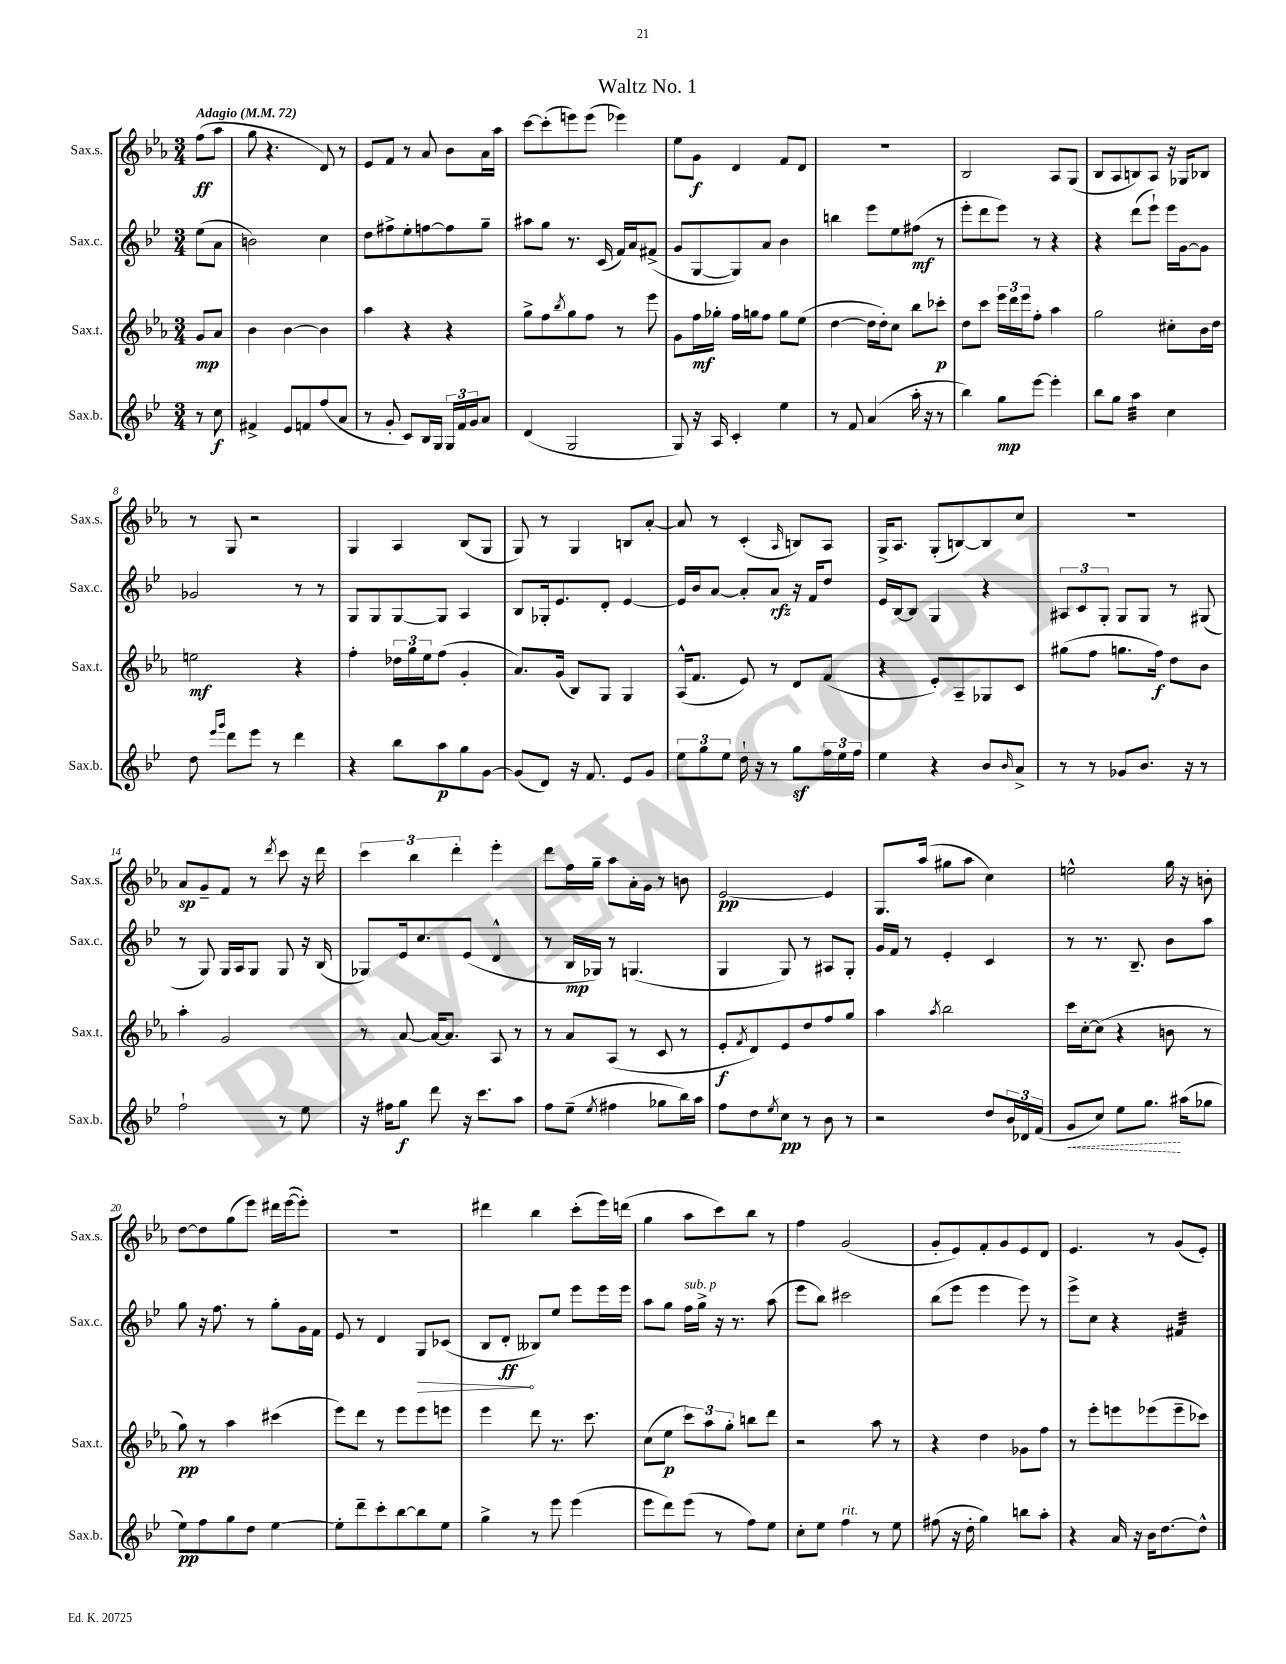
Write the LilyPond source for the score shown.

\header { title = "Waltz No. 1" }
<<
\new StaffGroup <<
\new Staff = "s0" \with { instrumentName = "Sax.s." shortInstrumentName = "Sax.s." } {
    \clef treble \key ees \major \numericTimeSignature \time 3/4 \partial 4 \tempo "Adagio" 4 = 72
    f''8\ff( aes''8 |
    g''8 r4. d'8) r8 |
    ees'8 f'8 r8 aes'8 bes'8 aes'16 aes''16 |
    c'''8~ c'''8-.( e'''8) e'''8( ees'''4) |
    ees''8 g'8\f d'4 f'8 d'8 |
    R2. |
    bes2 aes8 g8( |
    bes8 aes8 b8) aes8 r16 ges16 bes8 |
    r8 g8 r2 |
    g4 aes4 bes8( g8 |
    g8) r8 g4 b8 aes'8~-. |
    aes'8 r8 c'4-.( \grace { aes16 } b8) aes8 |
    g16-> aes8. g8-.( b8~) b8 c''8 |
    R2. |
    aes'8\sp g'8-- f'8 r8 \acciaccatura { d'''8 } c'''8 r16 d'''16 |
    \tuplet 3/2 { c'''4 bes''4 d'''4-. } ees'''4-. |
    d'''8 f''16 g''16-- aes''8 aes'16-. g'16 r8 b'8 |
    ees'2~\pp ees'4 |
    g8. aes''16( gis''8 aes''8 c''4) |
    e''2-^ g''16 r16 b'8-. |
    d''8~ d''8 g''8( ees'''8) dis'''16 ees'''16~( ees'''8-.) |
    R2. |
    dis'''4 bes''4 c'''8-.( ees'''16) d'''16( |
    g''4 aes''8 c'''8) bes''8 r8 |
    f''4 g'2( |
    g'8-. ees'8) f'8-. g'8 ees'8 d'8 |
    ees'4. r8 g'8( ees'8-.) \bar "|." |
}
\new Staff = "s1" \with { instrumentName = "Sax.c." shortInstrumentName = "Sax.c." } {
    \clef treble \key bes \major \numericTimeSignature \time 3/4 \partial 4
    ees''8( a'8 |
    b'2) c''4 |
    d''8 fis''8-> ees''8-. f''8~ f''8 g''8-- |
    ais''8 g''8 r8. c'16( f'16) a'16 fis'8->( |
    g'8 g8~ g8) a'8 bes'4 |
    b''4 ees'''8 ees''8 fis''8\mf( r8 |
    ees'''8-. d'''8 ees'''8) r8 r4 |
    r4 d'''8( ees'''8-!) ees'''16 g'16~ g'8 |
    ges'2 r8 r8 |
    g8 g8 g8~ g8 a4 |
    bes8 ges16-. ees'8. d'8-. ees'4~ |
    ees'16 bes'16 a'8~ a'8-. a'8\rfz r16 f'16 d''8 |
    ees'16 bes16~ bes8 g4 r4 |
    \tuplet 3/2 { ais8 c'8 g8-. } g8 g8 r8 gis8( |
    r8 g8) g16 a16 g8 g8 r16 bes16( |
    ges8) ees'16 c''8. ees'8( d'4-^ |
    r8 bes16\mp ges16) r8 g4.( |
    g4 g8) r8 ais8 g8-. |
    g'16 f'16 r8 ees'4-. c'4 |
    r8 r8. bes8.-- bes'8 a''8 |
    g''8 r16 f''8. r8 g''8-. g'16 f'16 |
    ees'8 r8 d'4 \once \override Hairpin.circled-tip = ##t g8\> ces'8( |
    bes8 d'8-.\ff\! beses8) ees''8 ees'''8 ees'''16 ees'''16 |
    a''8 g''8 f''16^\markup { \italic "sub. p" } g''16-> r16 r8. a''8( |
    ees'''8 bes''8) cis'''2 |
    bes''8( ees'''8 ees'''4 ees'''8) r8 |
    ees'''8-> c''8 r4 fis'4:32 \bar "|." |
}
\new Staff = "s2" \with { instrumentName = "Sax.t." shortInstrumentName = "Sax.t." } {
    \clef treble \key ees \major \numericTimeSignature \time 3/4 \partial 4
    g'8\mp aes'8 |
    bes'4 bes'4~ bes'4 |
    aes''4 r4 r4 |
    g''8-> f''8 \acciaccatura { bes''8 } g''8 f''8 r8 ees'''8 |
    g'8 f''16\mf ges''16-. f''16 g''16 f''8 g''8 ees''8( |
    d''4~ d''16 d''16-.) c''8 bes''8 ces'''8-.\p |
    d''8 c'''8 \tuplet 3/2 { ees'''16 d'''16 ees'''16 } f''8-. aes''4 |
    g''2 cis''8-. bes'16 d''16 |
    e''2\mf r4 |
    f''4-. \tuplet 3/2 { des''16 g''16 ees''16 } f''8( g'4-. |
    aes'8.) g'16( bes8) g8 g4 |
    aes16-^( f'8. ees'8) r8 d'8 f'8( |
    r4 ees'8-.) aes8-- ges8 c'8 |
    gis''8( f''8 g''8. f''16\f) d''8 bes'8 |
    aes''4-. g'2 |
    r8 aes'8~ aes'16~ aes'8. aes8 r8 |
    r8 aes'8 aes8( r8 c'8 r8 |
    ees'8-.\f \acciaccatura { f'8 } d'8) ees'8 d''8 f''8 g''8 |
    aes''4 \acciaccatura { aes''8 } bes''2 |
    c'''16 c''16~-. c''8( r4 b'8 r8 |
    g''8\pp) r8 aes''4 cis'''4( |
    ees'''8) d'''8 r8 ees'''8 ees'''8 e'''8 |
    ees'''4 d'''8 r8. c'''8. |
    c''8( ees''8\p \tuplet 3/2 { c'''8) aes''8 g''8-. } b''8 d'''8 |
    r2 aes''8 r8 |
    r4 d''4 ges'8 f''8 |
    r8 ees'''8-. e'''8 ees'''8( ees'''8-- ces'''8) \bar "|." |
}
\new Staff = "s3" \with { instrumentName = "Sax.b." shortInstrumentName = "Sax.b." } {
    \clef treble \key bes \major \numericTimeSignature \time 3/4 \partial 4
    r8 c''8\f |
    fis'4-> ees'8 f'8 f''8( a'8 |
    r8 g'8-. c'8) bes16 g16 \tuplet 3/2 { g16 f'16 g'16 } a'8 |
    d'4( g2 |
    g8) r16 a16 c'4-. ees''4 |
    r8 f'8 a'4( a''16-. r16 r8 |
    bes''4) g''8\mp ees'''8~ ees'''4-. |
    bes''8 g''8 a''4:32 c''4 |
    d''8 \grace { ees'''16 g'''16 } d'''8 ees'''8 r8 d'''4 |
    r4 bes''8 a''8\p g''8 g'8~ |
    g'8( d'8) r16 f'8. ees'8 g'8 |
    \tuplet 3/2 { ees''8 g''8 ees''8 } d''16-! r16 r8 g''8\sf \tuplet 3/2 { f''16 ees''16 f''16 } |
    ees''4 r4 bes'8 \grace { bes'16 } a'8-> |
    r8 r8 ges'8 bes'8. r16 r8 |
    f''2-! r8 ees''8 |
    r16 fis''16 g''8\f d'''8 r16 c'''8. a''8 |
    f''8 ees''8--( \acciaccatura { ees''8 } fis''4 ges''8 bes''16) a''16 |
    f''8 d''8 \acciaccatura { ees''8 } c''8\pp r8 bes'8 r8 |
    r2 d''8 \tuplet 3/2 { bes'16 des'16 f'16( } |
    \once \override Hairpin.style = #'dashed-line g'8\< c''8) ees''8 g''8.\! ais''16( ges''8 |
    ees''8\pp) f''8 g''8 d''8 ees''4~ |
    ees''8-. d'''8-- c'''8-. bes''8~ bes''8 ees''8 |
    g''4-> r8 ees'''8 ees'''4( |
    ees'''8 d'''8) ees'''8( r8 f''8) ees''8 |
    c''8-. ees''8 f''4^\markup { \italic "rit." } r8 ees''8 |
    fis''8( r16 d''16-. g''4) b''8 a''8-. |
    r4 a'16 r16 bes'16 d''8.~ d''8-^ \bar "|." |
}
>>
>>
